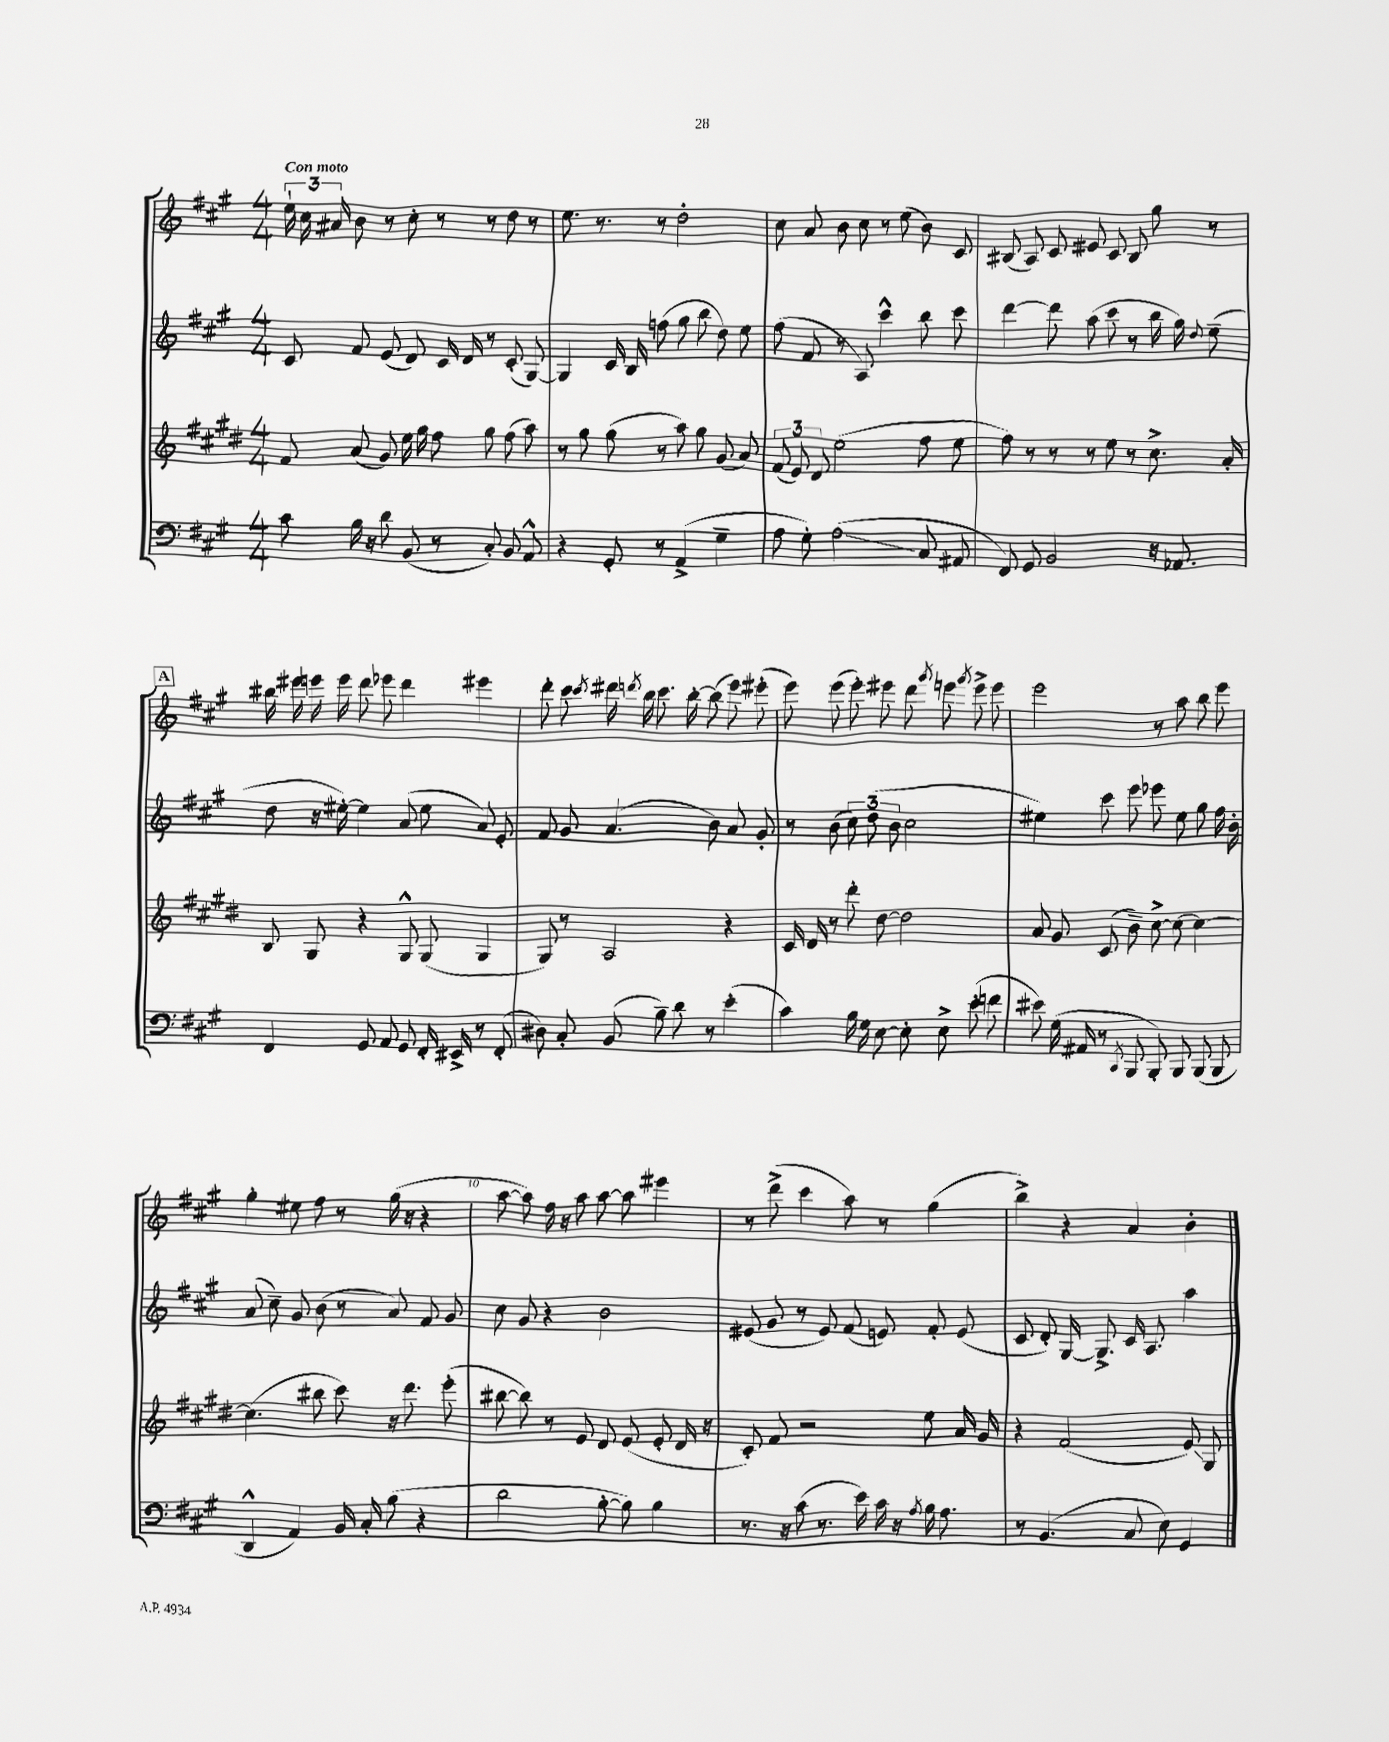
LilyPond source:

<<
\new StaffGroup <<
\new Staff = "s0" {
    \clef treble \key a \major \numericTimeSignature \time 4/4 \tempo "Con moto"
    \autoBeamOff \tuplet 3/2 { e''16-! cis''16 ais'16 } b'8 r8 cis''8-. r8 r8 d''8 r8 |
    e''8. r8. r8 d''2-. |
    cis''8 a'8 b'8 cis''8 r8 e''8( b'8) cis'8 |
    bis8( a8) cis'8 eis'8 cis'8 bis8 gis''8 r8 |
    \mark \markup { \box "A" } bis''16 eis'''16 e'''16 e'''16 d'''8 ees'''8 d'''4 eis'''4 |
    d'''8-. cis'''8 \acciaccatura { cis'''8 } dis'''16 \acciaccatura { d'''8 } b''16 cis'''8. b''16~-. b''8( e'''8) eis'''8-.( |
    e'''8) e'''8( e'''8-.) eis'''8 d'''8 \acciaccatura { gis'''8 } e'''8 \acciaccatura { gis'''8 } e'''8-> e'''8 |
    e'''2 r8 a''8 b''8 e'''8 |
    gis''4-. eis''8 fis''8 r8 gis''16( r16 r4 |
    a''8~ a''8) fis''16 r16 a''8 a''8~ a''8 eis'''4 |
    r8 d'''8->( cis'''4 a''8) r8 gis''4( |
    b''4->) r4 a'4 b'4-. \bar "|." |
}
\new Staff = "s1" {
    \clef treble \key a \major \numericTimeSignature \time 4/4
    \autoBeamOff cis'8 fis'8 e'8( d'8) cis'16 d'16 r8 cis'8-.( gis8~) |
    gis4 cis'16 b16 f''8( gis''8 b''8 d''8) e''8 |
    fis''8( fis'8 r8 a8) cis'''4-^ b''8 cis'''8 |
    d'''4~ d'''8 a''8( cis'''8 r8 b''16 gis''16) \appoggiatura { d''8 } e''8--( |
    \mark \markup { \box "A" } d''8 r16 eis''16~-.) eis''4 a'8( eis''8 a'8) e'8-. |
    fis'8 gis'8 a'4.( b'8) a'8 gis'8-. |
    r8 b'8( \tuplet 3/2 { cis''8) d''8( b'8 } cis''2 |
    eis''4) cis'''8 e'''8 ees'''8 eis''8 gis''8 fis''16 b'16-. |
    a'8( cis''8--) gis'8 b'8( r8 a'8) fis'8 gis'8 |
    cis''8 gis'8 r4 b'2 |
    eis'8( gis'8 r8 eis'8) fis'8( e'8) fis'8-. e'8( |
    cis'8 d'8-.) gis16~ gis8.-> cis'16 a8. a''4 \bar "|." |
}
\new Staff = "s2" {
    \clef treble \key e \major \numericTimeSignature \time 4/4
    \autoBeamOff fis'8 a'8( gis'8) e''16 gis''16 fis''8 gis''8 fis''8( a''8) |
    r8 gis''8 gis''8( r8 a''8) gis''8 gis'8( a'8) |
    \tuplet 3/2 { fis'8( e'8) dis'8 } e''2( fis''8 e''8 |
    fis''8) r8 r8 r8 e''8 r8 cis''8.-> a'16-. |
    \mark \markup { \box "A" } b8 gis8 r4 gis8-^ gis8( gis4 |
    gis8) r8 a2 r4 |
    cis'16 dis'16 r8 dis'''8-. dis''8~ dis''2 |
    a'8 gis'8 cis'8( b'8--) cis''8~-> cis''8~ cis''4~ |
    cis''4.( bis''8 cis'''8) r16 dis'''8. e'''8-.( |
    bis''8~ bis''8) r8 e'8 dis'8 e'8( e'8-. dis'16 r16 |
    cis'8-.) fis'8 r2 e''8 a'16 gis'16 |
    r4 fis'2( e'8\glissando) gis8 \bar "|." |
}
\new Staff = "s3" {
    \clef bass \key a \major \numericTimeSignature \time 4/4
    \autoBeamOff cis'8 b16 r16 d'8 b,8( r8 cis8-.) b,8 a,8-^ |
    r4 gis,8-. r8 a,4->( gis4-- |
    a8 gis8-.) a2\glissando( cis8 ais,8 |
    fis,8) gis,8 b,2 r16 aes,8. |
    \mark \markup { \box "A" } fis,4 gis,8 a,8 gis,8 fis,16-. eis,16-> r8 fis,8-.( |
    dis8) cis8-. b,8( b8--) d'8 r8 e'4-.( |
    cis'4) b16 gis16 e8~ e8-. e8-> e'8-.( f'8 |
    eis'8) gis16( ais,16 r8 \acciaccatura { cis,8 } b,,8 b,,8-.) b,,8 b,,8( b,,8 |
    d,4-^ a,4) b,16 cis16-. b8( r4 |
    d'2 b8~-. b8) b4 |
    r8. r16 cis'8( r8. e'16) cis'16 r16 \acciaccatura { a8 } b16 a8. |
    r8 b,4.( cis8 e8) gis,4 \bar "|." |
}
>>
>>
\layout { \context { \Score \override BarNumber.break-visibility = ##(#f #t #t) barNumberVisibility = #(every-nth-bar-number-visible 5) } }
